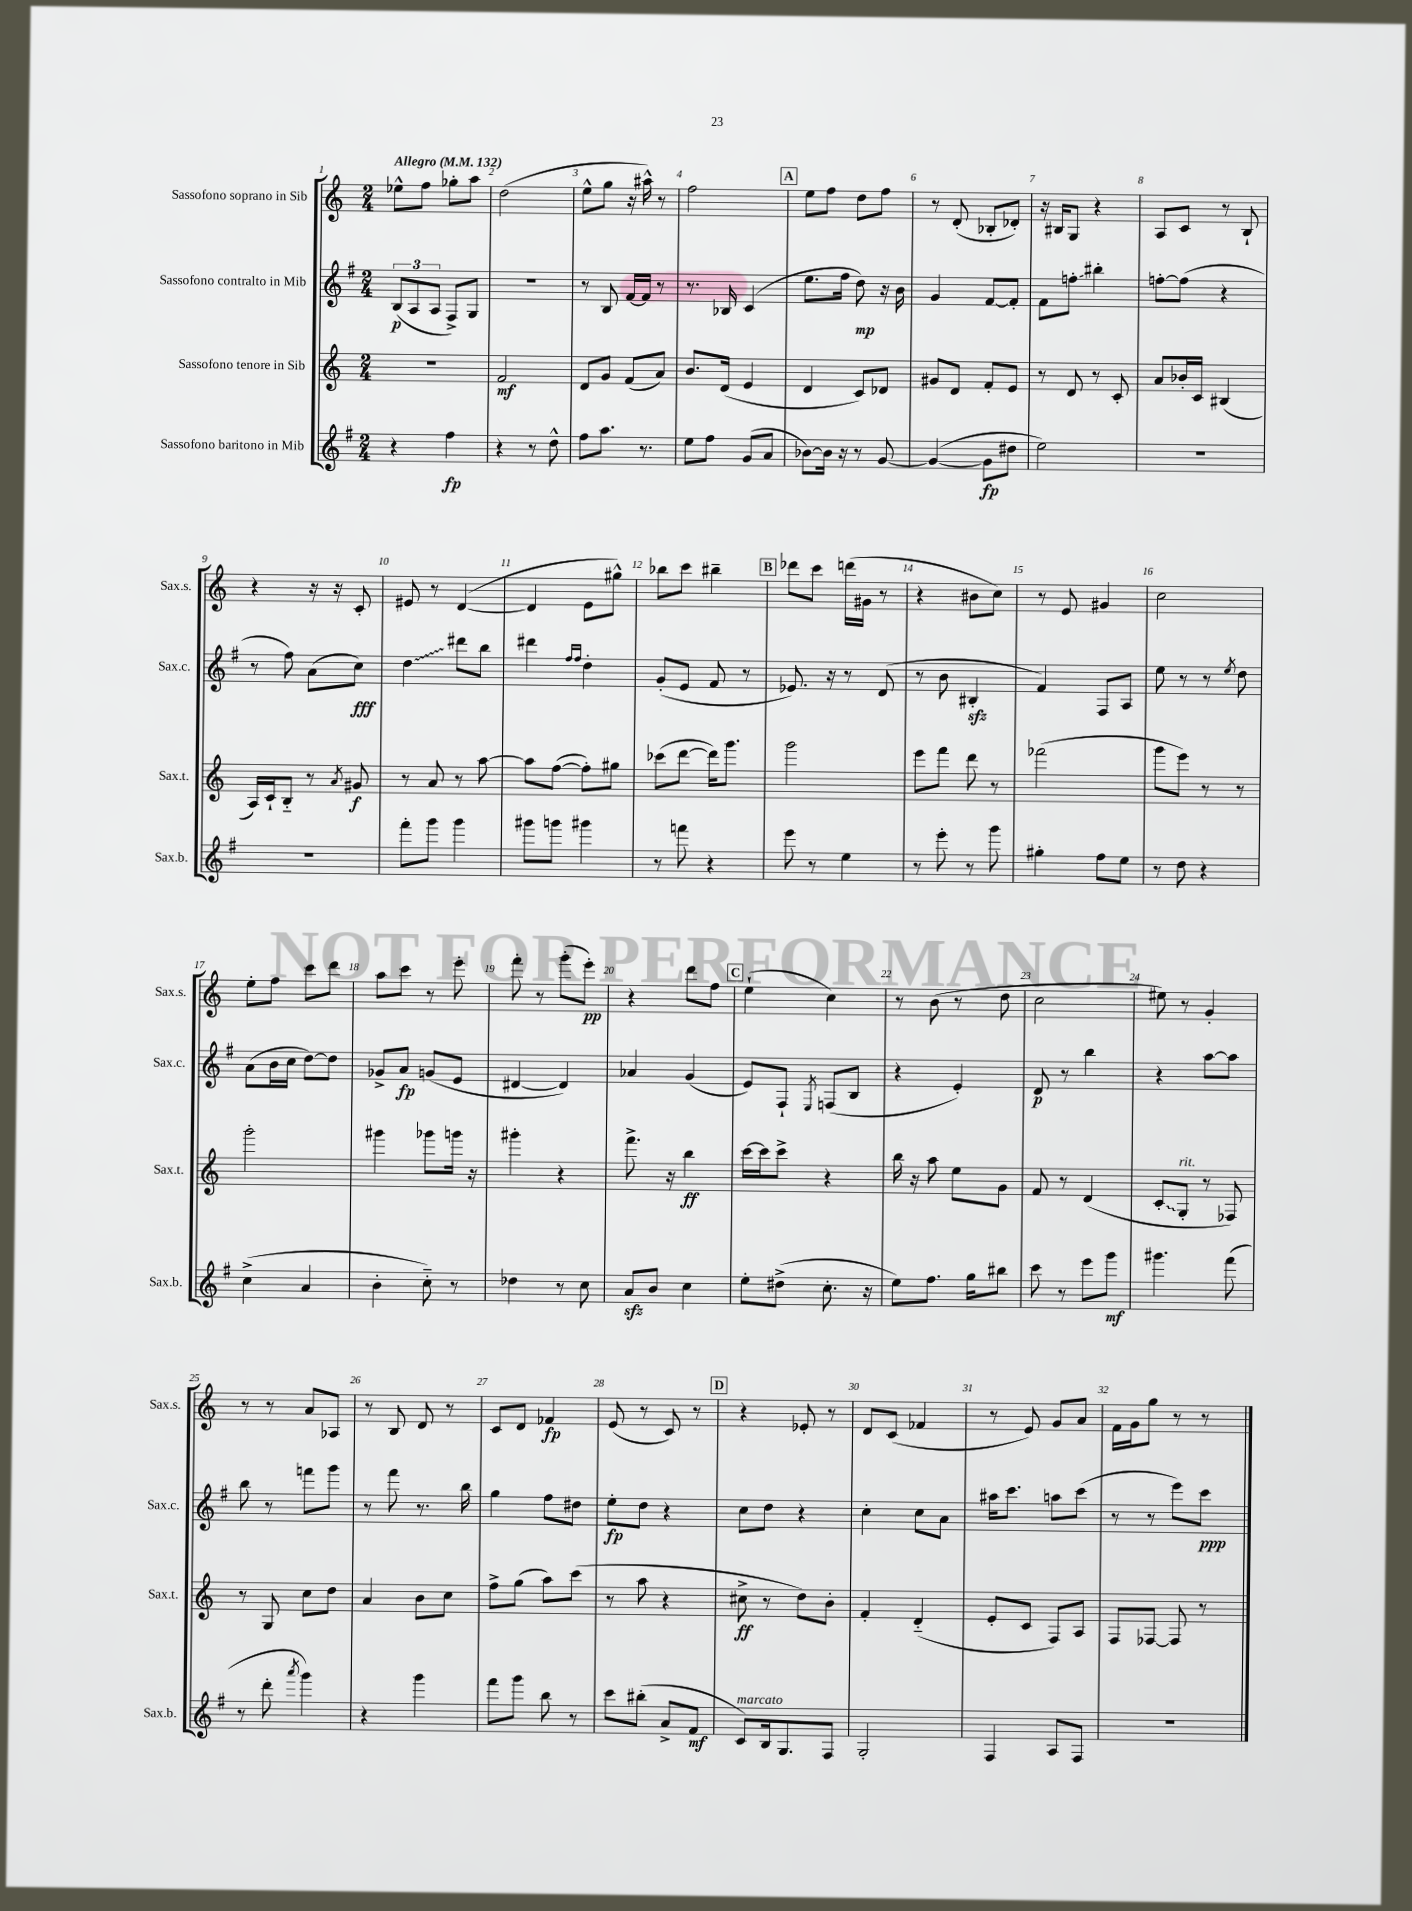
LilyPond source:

<<
\new StaffGroup <<
\new Staff = "s0" \with { instrumentName = "Sassofono soprano in Sib" shortInstrumentName = "Sax.s." } {
    \clef treble \key c \major \numericTimeSignature \time 2/4 \tempo "Allegro" 4 = 132
    ees''8-^ f''8 ges''8-. a''8 |
    d''2( |
    e''8-^ g''8 r16 ais''16-^) r8 |
    f''2 |
    \mark \markup { \box "A" } e''8 f''8 d''8 f''8 |
    r8 d'8-.( bes8-. des'8-.) |
    r16 bis16 g8 r4 |
    a8 c'8 r8 b8-! |
    r4 r16 r16 c'8-. |
    eis'8 r8 d'4~( |
    d'4 e'8 gis''8-^) |
    bes''8 c'''8 bis''4-- |
    \mark \markup { \box "B" } des'''8 c'''8 d'''16( gis'16 r8 |
    r4 bis'8 c''8) |
    r8 e'8 gis'4 |
    c''2 |
    e''8-. f''8 c'''8 d'''8 |
    a''8 c'''8 r8 e'''8-. |
    f'''8-. r8 g'''8-.( e'''8-.\pp) |
    r4 d'''8 f''8 |
    \mark \markup { \box "C" } e''4-!( c''4) |
    r8 b'8( r8 d''8 |
    c''2 |
    eis''8) r8 g'4-. |
    r8 r8 a'8 aes8 |
    r8 b8 d'8 r8 |
    c'8 d'8 fes'4\fp |
    e'8( r8 c'8) r8 |
    \mark \markup { \box "D" } r4 ees'8-. r8 |
    d'8 c'8( fes'4 |
    r8 e'8) g'8 a'8 |
    f'16 g'16 g''8 r8 r8 \bar "|." |
}
\new Staff = "s1" \with { instrumentName = "Sassofono contralto in Mib" shortInstrumentName = "Sax.c." } {
    \clef treble \key g \major \numericTimeSignature \time 2/4
    \tuplet 3/2 { b8\p( a8 a8 } fis8->) g8 |
    r2 |
    r8 b8 fis'16~ fis'16 r8 |
    r8. bes16 c'4( |
    \mark \markup { \box "A" } e''8. fis''16 d''8\mp) r16 b'16 |
    g'4 fis'8~ fis'8-. |
    fis'8 f''8-.\glissando bis''4-. |
    f''8~-. f''8( r4 |
    r8 fis''8) a'8( c''8\fff) |
    \once \override Glissando.style = #'zigzag d''4\glissando dis'''8 b''8 |
    dis'''4 \grace { fis''16 fis''16 } d''4-. |
    g'8-.( e'8 fis'8 r8 |
    \mark \markup { \box "B" } ees'8.) r16 r8 d'8( |
    r8 b'8 bis4-.\sfz |
    fis'4) fis8 a8 |
    e''8 r8 r8 \acciaccatura { e''8 } d''8 |
    a'8( b'16 c''16 d''8~) d''8 |
    ges'8-> a'8\fp g'8( e'8 |
    dis'4~ dis'4) |
    aes'4 g'4( |
    \mark \markup { \box "C" } e'8) fis8-! \acciaccatura { e8 } f8( b8 |
    r4 e'4-.) |
    d'8\p r8 b''4 |
    r4 a''8~ a''8 |
    b''8 r8 f'''8 g'''8 |
    r8 fis'''8 r8. b''16 |
    g''4 fis''8 dis''8 |
    e''8-.\fp d''8 r4 |
    \mark \markup { \box "D" } c''8 d''8 r4 |
    c''4-. c''8 a'8 |
    ais''16 c'''8. a''8 c'''8( |
    r8 r8 e'''8) c'''8\ppp \bar "|." |
}
\new Staff = "s2" \with { instrumentName = "Sassofono tenore in Sib" shortInstrumentName = "Sax.t." } {
    \clef treble \key c \major \numericTimeSignature \time 2/4
    r2 |
    f'2\mf |
    d'8 g'8 f'8( a'8) |
    b'8. d'16( e'4 |
    \mark \markup { \box "A" } d'4 c'8) des'8 |
    gis'8 d'8 f'8-. e'8 |
    r8 d'8 r8 c'8-. |
    a'8 bes'16-. c'16 bis4( |
    a16) c'16-! b8-_ r8 \acciaccatura { a'8 } gis'8\f |
    r8 a'8 r8 a''8~ |
    a''8 f''8~( f''8-.) gis''8 |
    ces'''8( d'''8~ d'''16) g'''8. |
    \mark \markup { \box "B" } g'''2 |
    e'''8 f'''8 d'''8 r8 |
    fes'''2( |
    g'''8 e'''8) r8 r8 |
    g'''2-. |
    gis'''4 ges'''8 g'''16 r16 |
    gis'''4-. r4 |
    f'''8.-> r16 b''4\ff |
    \mark \markup { \box "C" } c'''16~ c'''16 c'''8-> r4 |
    b''16 r16 a''8 e''8 g'8 |
    f'8 r8 d'4( |
    \once \override Glissando.style = #'zigzag c'8-.\glissando g8-.^\markup { \italic "rit." } r8 fes8) |
    r8 g8 c''8 d''8 |
    a'4 b'8 c''8 |
    f''8-> g''8( a''8) c'''8( |
    r8 a''8 r4 |
    \mark \markup { \box "D" } cis''8->\ff r8 d''8) b'8-. |
    f'4-. d'4-_( |
    e'8-. c'8 f8) a8 |
    f8 fes8~ fes8 r8 \bar "|." |
}
\new Staff = "s3" \with { instrumentName = "Sassofono baritono in Mib" shortInstrumentName = "Sax.b." } {
    \clef treble \key g \major \numericTimeSignature \time 2/4
    r4 fis''4\fp |
    r4 r8 d''8-^ |
    fis''8 a''8. r8. |
    e''8 fis''8 g'8( a'8 |
    \mark \markup { \box "A" } bes'8~) bes'16 r16 r8 g'8~ |
    g'4~( g'8\fp dis''8 |
    e''2) |
    R2 |
    R2 |
    fis'''8-. g'''8 g'''4 |
    gis'''8 g'''8 gis'''4 |
    r8 f'''8 r4 |
    \mark \markup { \box "B" } e'''8 r8 e''4 |
    r8 e'''8-. r8 g'''8 |
    gis''4-. fis''8 e''8 |
    r8 d''8 r4 |
    c''4->( a'4 |
    b'4-. c''8-_) r8 |
    des''4 r8 c''8 |
    a'8\sfz b'8 c''4 |
    \mark \markup { \box "C" } e''8-. dis''8->( c''8.-. r16 |
    e''8) fis''8. g''16 bis''8 |
    c'''8 r8 e'''8 g'''8\mf |
    gis'''4. fis'''8( |
    r8 d'''8-. \acciaccatura { a'''8 } g'''4) |
    r4 g'''4 |
    fis'''8 g'''8 b''8 r8 |
    c'''8 bis''8-.( a'8-> fis'8\mf |
    \mark \markup { \box "D" } c'8^\markup { \italic "marcato" }) b16 g8. fis8 |
    g2-. |
    fis4 a8 fis8 |
    r2 \bar "|." |
}
>>
>>
\layout { \context { \Score \override BarNumber.break-visibility = ##(#f #t #t) barNumberVisibility = #all-bar-numbers-visible } }
